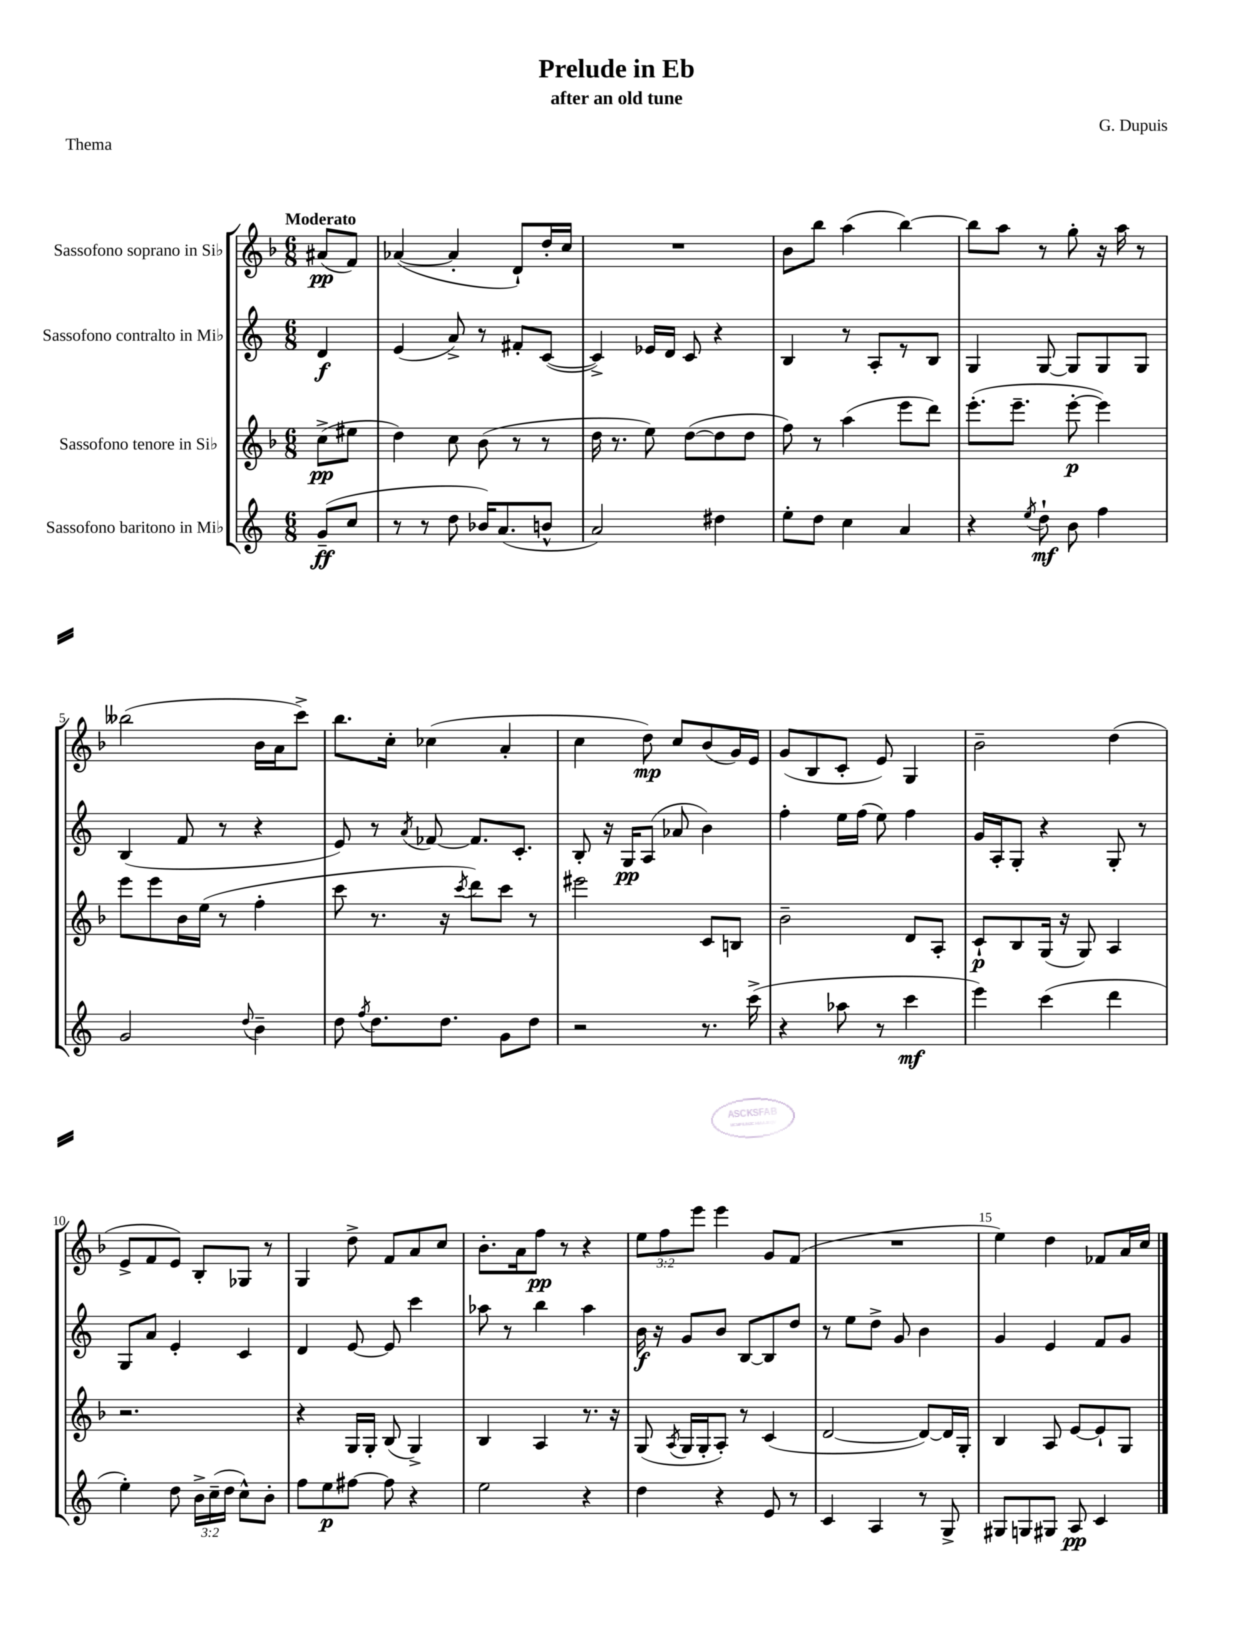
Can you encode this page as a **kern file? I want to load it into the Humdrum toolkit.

**kern	**dynam	**kern	**dynam	**kern	**dynam	**kern	**dynam
*part4	*part4	*part3	*part3	*part2	*part2	*part1	*part1
*staff4	*staff4	*staff3	*staff3	*staff2	*staff2	*staff1	*staff1
*I"Sassofono baritono in Mi♭	*	*I"Sassofono tenore in Si♭	*	*I"Sassofono contralto in Mi♭	*	*I"Sassofono soprano in Si♭	*
*clefG2	*	*clefG2	*	*clefG2	*	*clefG2	*
*k[]	*	*k[b-]	*	*k[]	*	*k[b-]	*
*M6/8	*	*M6/8	*	*M6/8	*	*M6/8	*
=	=	=	=	=	=	=	=
!	!	!	!	!	!	!LO:TX:a:B:t=Moderato	!
(8g~/L	ff	(8cc^\L	pp	4d/	f	(8a#X/L	pp
8cc/J	.	8ee#X\J	.	.	.	8f/J)	.
=1	=1	=1	=1	=1	=1	=1	=1
8r	.	4dd\)	.	(4e/	.	([4a-X/	.
8r	.	.	.	.	.	.	.
8dd\	.	8cc\	.	8a^/)	.	4a-'/]	.
16b-X/KL)	.	(8b-\	.	8r	.	.	.
(8.a/	.	.	.	.	.	.	.
.	.	8r	.	8f#X'/L	.	8d`/L)	.
8bn^^/J	.	8r	.	([8c/J	.	16dd'/L	.
.	.	.	.	.	.	16cc/JJ	.
=2	=2	=2	=2	=2	=2	=2	=2
2a/)	.	16dd\	.	4c^/])	.	2.r	.
.	.	8.r	.	.	.	.	.
.	.	8ee\)	.	16e-X/LL	.	.	.
.	.	.	.	16d/JJ	.	.	.
.	.	([8dd\L	.	8c/	.	.	.
4dd#X\	.	8dd\]	.	4r	.	.	.
.	.	8dd\J	.	.	.	.	.
=3	=3	=3	=3	=3	=3	=3	=3
8ee'\L	.	8ff\)	.	4B/	.	8b-\L	.
8dd\J	.	8r	.	.	.	8bb-\J	.
4cc\	.	(4aa\	.	8r	.	(4aa\	.
.	.	.	.	8A'/L	.	.	.
4a/	.	8eee\L	.	8r	.	[4bb-\)	.
.	.	8ddd\J)	.	8B/J	.	.	.
=4	=4	=4	=4	=4	=4	=4	=4
4r	.	(8.eee'\L	.	4G/	.	8bb-\L]	.
.	.	.	.	.	.	8aa\J	.
.	.	8.eee~\J	.	.	.	.	.
8qee/	.	.	.	.	.	.	.
8dd`\	mf	.	.	[8G/	.	8r	.
8b\	.	[8eee'\	p	8G/L]	.	8gg'\	.
4ff\	.	4eee\])	.	8G/	.	16r	.
.	.	.	.	.	.	16aa\	.
.	.	.	.	8G/J	.	8r	.
!!LO:LB:g=z
=5	=5	=5	=5	=5	=5	=5	=5
2g/	.	8eee\L	.	(4B/	.	(2bb--X\	.
.	.	8eee\	.	.	.	.	.
.	.	16b-\L	.	8f/	.	.	.
.	.	(16ee\JJ	.	.	.	.	.
.	.	8r	.	8r	.	.	.
8qqdd/	.	.	.	.	.	.	.
4b~\	.	4ff'\	.	4r	.	16b-\LL	.
.	.	.	.	.	.	16a\J	.
.	.	.	.	.	.	8ccc^\J)	.
=6	=6	=6	=6	=6	=6	=6	=6
8dd\	.	8ccc\	.	8e/)	.	8.bb-\L	.
8qff/	.	.	.	.	.	.	.
8.dd\L	.	8.r	.	8r	.	.	.
.	.	.	.	.	.	16cc'\Jk	.
.	.	.	.	8qa/	.	.	.
.	.	.	.	[8f-X/	.	(4cc-X\	.
8.dd\J	.	16r	.	.	.	.	.
.	.	8qccc/	.	.	.	.	.
.	.	8ddd\L)	.	8.f-/L]	.	.	.
8g\L	.	8ccc\J	.	.	.	4a'/	.
.	.	.	.	8.c'/J	.	.	.
8dd\J	.	8r	.	.	.	.	.
=7	=7	=7	=7	=7	=7	=7	=7
2r	.	2eee#X\	.	8B'/	.	4cc\	.
.	.	.	.	16r	.	.	.
.	.	.	.	16G/KL	pp	.	.
.	.	.	.	(8A/J	.	8dd\)	mp
.	.	.	.	8a-X/	.	8cc/L	.
8.r	.	8c/L	.	4b\)	.	(8b-/	.
.	.	8Bn/J	.	.	.	16g/L)	.
(16ccc^\	.	.	.	.	.	16e/JJ	.
=8	=8	=8	=8	=8	=8	=8	=8
4r	.	2b-~\	.	4ff'\	.	(8g/L	.
.	.	.	.	.	.	8B-/	.
8aa-X\	.	.	.	16ee\LL	.	8c'/J	.
.	.	.	.	(16ff\JJ	.	.	.
8r	.	.	.	8ee\)	.	8e/)	.
4ccc\	mf	8d/L	.	4ff\	.	4G/	.
.	.	8A'/J	.	.	.	.	.
=9	=9	=9	=9	=9	=9	=9	=9
4eee\)	.	8c`/L	p	16g/LL	.	2b-~\	.
.	.	.	.	16A'/J	.	.	.
.	.	8B-/	.	8G'/J	.	.	.
(4ccc\	.	(16G/Jk	.	4r	.	.	.
.	.	16r	.	.	.	.	.
.	.	8G/)	.	.	.	.	.
4ddd\	.	4A/	.	8G'/	.	(4dd\	.
.	.	.	.	8r	.	.	.
!!LO:LB:g=z
=10	=10	=10	=10	=10	=10	=10	=10
4ee'\)	.	2.r	.	8G/L	.	8e^/L	.
.	.	.	.	8a/J	.	8f/	.
8dd\	.	.	.	4e'/	.	8e/J)	.
24b^\LL	.	.	.	.	.	8B-'/L	.
(24cc~\	.	.	.	.	.	.	.
24dd\JJ	.	.	.	.	.	.	.
8cc^^\L)	.	.	.	4c/	.	8G-X/J	.
8b'\J	.	.	.	.	.	8r	.
=11	=11	=11	=11	=11	=11	=11	=11
8ff\L	.	4r	.	4d/	.	4G/	.
8ee\	p	.	.	.	.	.	.
[8ff#X\J	.	16G/LL	.	[8e/	.	8dd^\	.
.	.	16G'/JJ	.	.	.	.	.
8ff#\]	.	(8B-/	.	8e/]	.	8f/L	.
4r	.	4G^/)	.	4ccc\	.	8a/	.
.	.	.	.	.	.	8cc/J	.
=12	=12	=12	=12	=12	=12	=12	=12
2ee\	.	4B-/	.	8aa-X\	.	8.b-'\L	.
.	.	.	.	8r	.	.	.
.	.	.	.	.	.	16a\k	.
.	.	4A/	.	4bb\	.	8ff\J	pp
.	.	.	.	.	.	8r	.
4r	.	8.r	.	4aa-\	.	4r	.
.	.	16r	.	.	.	.	.
=13	=13	=13	=13	=13	=13	=13	=13
4dd\	.	(8G/	.	16b\	f	12ee\L	.
.	.	.	.	16r	.	.	.
.	.	.	.	.	.	12ff\	.
.	.	8qA/	.	.	.	.	.
.	.	16G/LL	.	8g/L	.	.	.
.	.	.	.	.	.	12eee\J	.
.	.	16G'/J	.	.	.	.	.
4r	.	8A'/J)	.	8b/J	.	4eee\	.
.	.	8r	.	[8B/L	.	.	.
8e/	.	(4c/	.	8B/]	.	8g/L	.
8r	.	.	.	8dd/J	.	(8f/J	.
=14	=14	=14	=14	=14	=14	=14	=14
4c/	.	[2d/	.	8r	.	2.r	.
.	.	.	.	8ee\L	.	.	.
4A/	.	.	.	8dd^\J	.	.	.
.	.	.	.	8g/	.	.	.
8r	.	8d/L_)	.	4b\	.	.	.
8G^/	.	16d/L]	.	.	.	.	.
.	.	16G'/JJ	.	.	.	.	.
=15	=15	=15	=15	=15	=15	=15	=15
8G#X/L	.	4B-/	.	4g/	.	4ee\)	.
8Gn/	.	.	.	.	.	.	.
8G#X/J	.	8A/	.	4e/	.	4dd\	.
8A/	pp	[8e/L	.	.	.	.	.
4c/	.	8e`/]	.	8f/L	.	8f-X/L	.
.	.	8G/J	.	8g/J	.	16a/L	.
.	.	.	.	.	.	16cc/JJ	.
==	==	==	==	==	==	==	==
*-	*-	*-	*-	*-	*-	*-	*-
